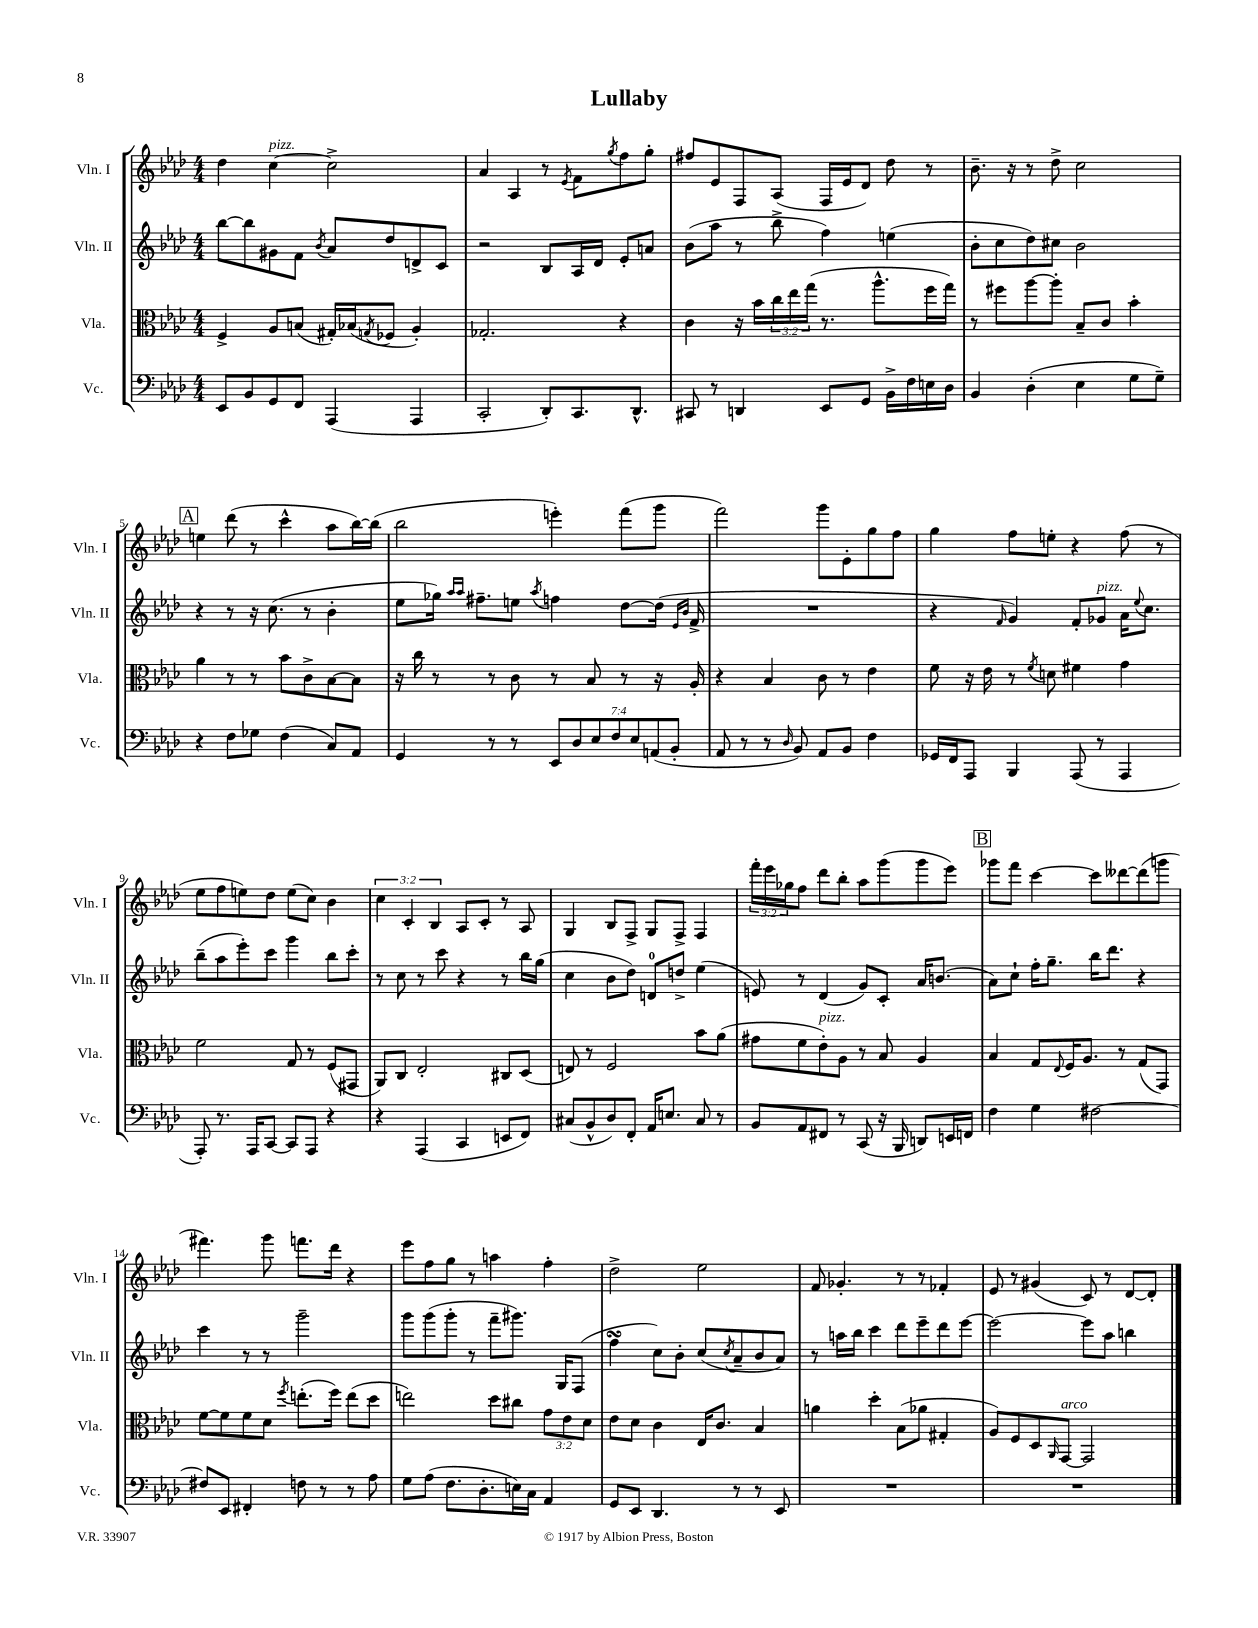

**kern	**kern	**kern	**kern
*staff4	*staff3	*staff2	*staff1
*clefF4	*clefC3	*clefG2	*clefG2
*k[b-e-a-d-]	*k[b-e-a-d-]	*k[b-e-a-d-]	*k[b-e-a-d-]
*M4/4	*M4/4	*M4/4	*M4/4
8EE-	4F^	[8bb-	4dd-
8BB-	.	8bb-]	.
8GG	8A-	8g#	[4cc
8FF	(8B	8f	.
.	.	8qb-	.
(4AAA-	16G#')	8a-	2cc^]
.	(16B-	.	.
.	8qG	.	.
.	8F-	8dd-	.
4AAA-	4A-')	8d^	.
.	.	8c	.
=	=	=	=
2CC'	2.G-'	2r	4a-
.	.	.	4A-
8DD-')	.	8B-	8r
.	.	.	8qe-
8.CC	.	16A-	8f
.	.	16d-	.
.	.	.	8qgg
.	4r	8e-'	8ff
8.DD-^^	.	.	.
.	.	8a	8gg'
=	=	=	=
8CC#	4c	(8b-	8ff#
8r	.	8aa-	8e-
4DD	16r	8r	8F
.	16b-	.	.
.	24cc	8bb-^	(8A-
.	24ee-	.	.
.	(24gg	.	.
8EE-	8.r	4ff)	16F
.	.	.	16e-
8GG	.	.	8d-)
.	8.aa-^^	.	.
16BB-^	.	(4ee	8dd-
16F	.	.	.
16E	16ff	.	8r
16D-	16gg)	.	.
=	=	=	=
4BB-	8r	8b-'	8.b-~
.	8ff#	8cc	.
.	.	.	16r
(4D-'	[8aa-	8dd-)	8r
.	8aa-']	8cc#	8dd-^
4E-	8B-~	2b-	2cc
.	8c	.	.
8G	4b-'	.	.
8G~)	.	.	.
=	=	=	=
4r	4a-	4r	4ee
8F	8r	8r	(8ddd-
8G-	8r	16r	8r
.	.	(8.cc	.
(4F	8b-	.	4ccc^^
.	8c^	8r	.
8C)	[8B-	4b-'	8aa-
8AA-	8B-]	.	[16bb-)
.	.	.	(16bb-]
=	=	=	=
4GG	16r	8ee-	2bb-
.	16cc	.	.
.	8r	16gg-)	.
.	.	16qqaa-	.
.	.	16qqaa-	.
.	.	8.ff#~	.
8r	8r	.	.
8r	8c	8ee	.
.	.	8qaa-	.
14EE-	8r	4ff	4eee')
14D-	.	.	.
.	8B-	.	.
14E-	.	.	.
14F	.	.	.
.	8r	[8dd-	(8fff
14E-	.	.	.
(14AA	.	.	.
.	16r	(16dd-]	8ggg
14BB-'	.	.	.
.	.	16qqe-	.
.	.	16qqb-	.
.	16A-'	16f^	.
=	=	=	=
8AA-	4r	1r	2fff)
8r	.	.	.
8r	4B-	.	.
16qqD-	.	.	.
8BB-)	.	.	.
8AA-	8c	.	8ggg
8BB-	8r	.	8e-'
4F	4e-	.	8gg
.	.	.	8ff
=	=	=	=
16GG-	8f	4r	4gg
16FF	.	.	.
8AAA-	16r	.	.
.	16e-	.	.
.	.	16qqf	.
4BBB-	8r	4g)	8ff
.	8qf	.	.
.	8d	.	8ee'
(8AAA-	4f#	8f'	4r
8r	.	8g-	.
4AAA-	4g	16a-	(8ff
.	.	8qqee-	.
.	.	8.cc	.
.	.	.	8r
=	=	=	=
8AAA-')	2f	(8bb-~	8ee-
8.r	.	8aa-	8ff
.	.	8eee-')	8ee)
16AAA-	.	.	.
[8CC	.	8ccc	8dd-
8CC]	8G	4ggg	(8ee
8AAA-	8r	.	8cc)
4r	(8F	8bb-	4b-
.	8GG#	8ccc'	.
=	=	=	=
4r	8AA-)	8r	6cc
.	8C	8cc	.
.	.	.	6c'
(4AAA-	2E-'	8r	.
.	.	.	6B-
.	.	8ccc	.
4CC	.	4r	8A-
.	.	.	8c'
8EE	8C#	8r	8r
8FF)	(8D-	16bb-	8A-
.	.	(16gg	.
=	=	=	=
(8C#	8E)	4cc	4G
8BB-^^	8r	.	.
8D-)	2F	8b-	8B-
8FF'	.	8dd-)	8F^
16AA-	.	8d	8G
8.E	.	.	.
.	.	8dd^	8F^
8C#	8b-	(4ee-	4F
8r	(8a-	.	.
=	=	=	=
8BB-	8g#	8e)	24fff'
.	.	.	24eee-
.	.	.	24gg-
8AA-	8f	8r	8ff
8FF#	8e-')	(4d-	8ddd-
8r	8A-	.	8bb-'
(8CC	8r	8g)	8aa-
16r	8B-	8c'	(8ggg
16BBB-	.	.	.
8DD)	4A-	16a-	8ggg
.	.	(8.b	.
16EE	.	.	8eee-)
16FF	.	.	.
=	=	=	=
4F	4B-	8a-)	8ggg-
.	.	8cc`	8fff
4G	8G	16ff'	[4ccc
.	.	8.gg~	.
.	8qqE-	.	.
.	16F	.	.
.	8.A-	.	.
[2F#	.	16bb-	8ccc]
.	.	8.ddd-	.
.	8r	.	[8ddd--
.	(8G	4r	(8ddd--]
.	8GG)	.	8ggg
=	=	=	=
8F#]	[8f	4ccc	4.fff#)
8EE-	8f]	.	.
4FF#'	8f	8r	.
.	8d-	8r	8ggg
.	8qff	.	.
8F	(8.ee'	2ggg~	8.fff
8r	.	.	.
.	16ff)	.	16ddd-
8r	(8ee	.	4r
8A-	8dd-	.	.
=	=	=	=
8G	2ee)	8ggg	8eee-
(8A-	.	(8ggg	8ff
8.F	.	8ggg'	8gg
.	.	8r	8r
8.D-'	.	.	.
.	8dd-	8fff~	4aa
16E)	8cc#	8.ggg#)	.
16C	.	.	.
4AA-	12g	.	4ff'
.	.	16G	.
.	12e-	.	.
.	.	(8F	.
.	12d-	.	.
=	=	=	=
8GG	8e-	4ff	2dd-^
8EE-	8d-	.	.
4.DD-	4c	8cc)	.
.	.	8b-'	.
.	16E-	(8cc	2ee-
.	8.c	.	.
.	.	8qcc	.
8r	.	8a-~	.
8r	4B-	8b-	.
8EE-	.	8a-)	.
=	=	=	=
1r	4a	8r	8f
.	.	16aa	4.g-'
.	.	16bb-	.
.	4dd-'	4ccc	.
.	(8B-	8ddd-	8r
.	8a-	8eee-~	8r
.	4G#'	8ddd-	4f-'
.	.	[8eee-	.
=	=	=	=
1r	8A-)	2eee-_	8e-
.	8F	.	8r
.	8D-	.	(4g#
.	16qqAA-	.	.
.	[8GG	.	.
.	2GG]	8eee-]	8c)
.	.	8aa-	8r
.	.	4bb	[8d-
.	.	.	8d-']
==	==	==	==
*-	*-	*-	*-
